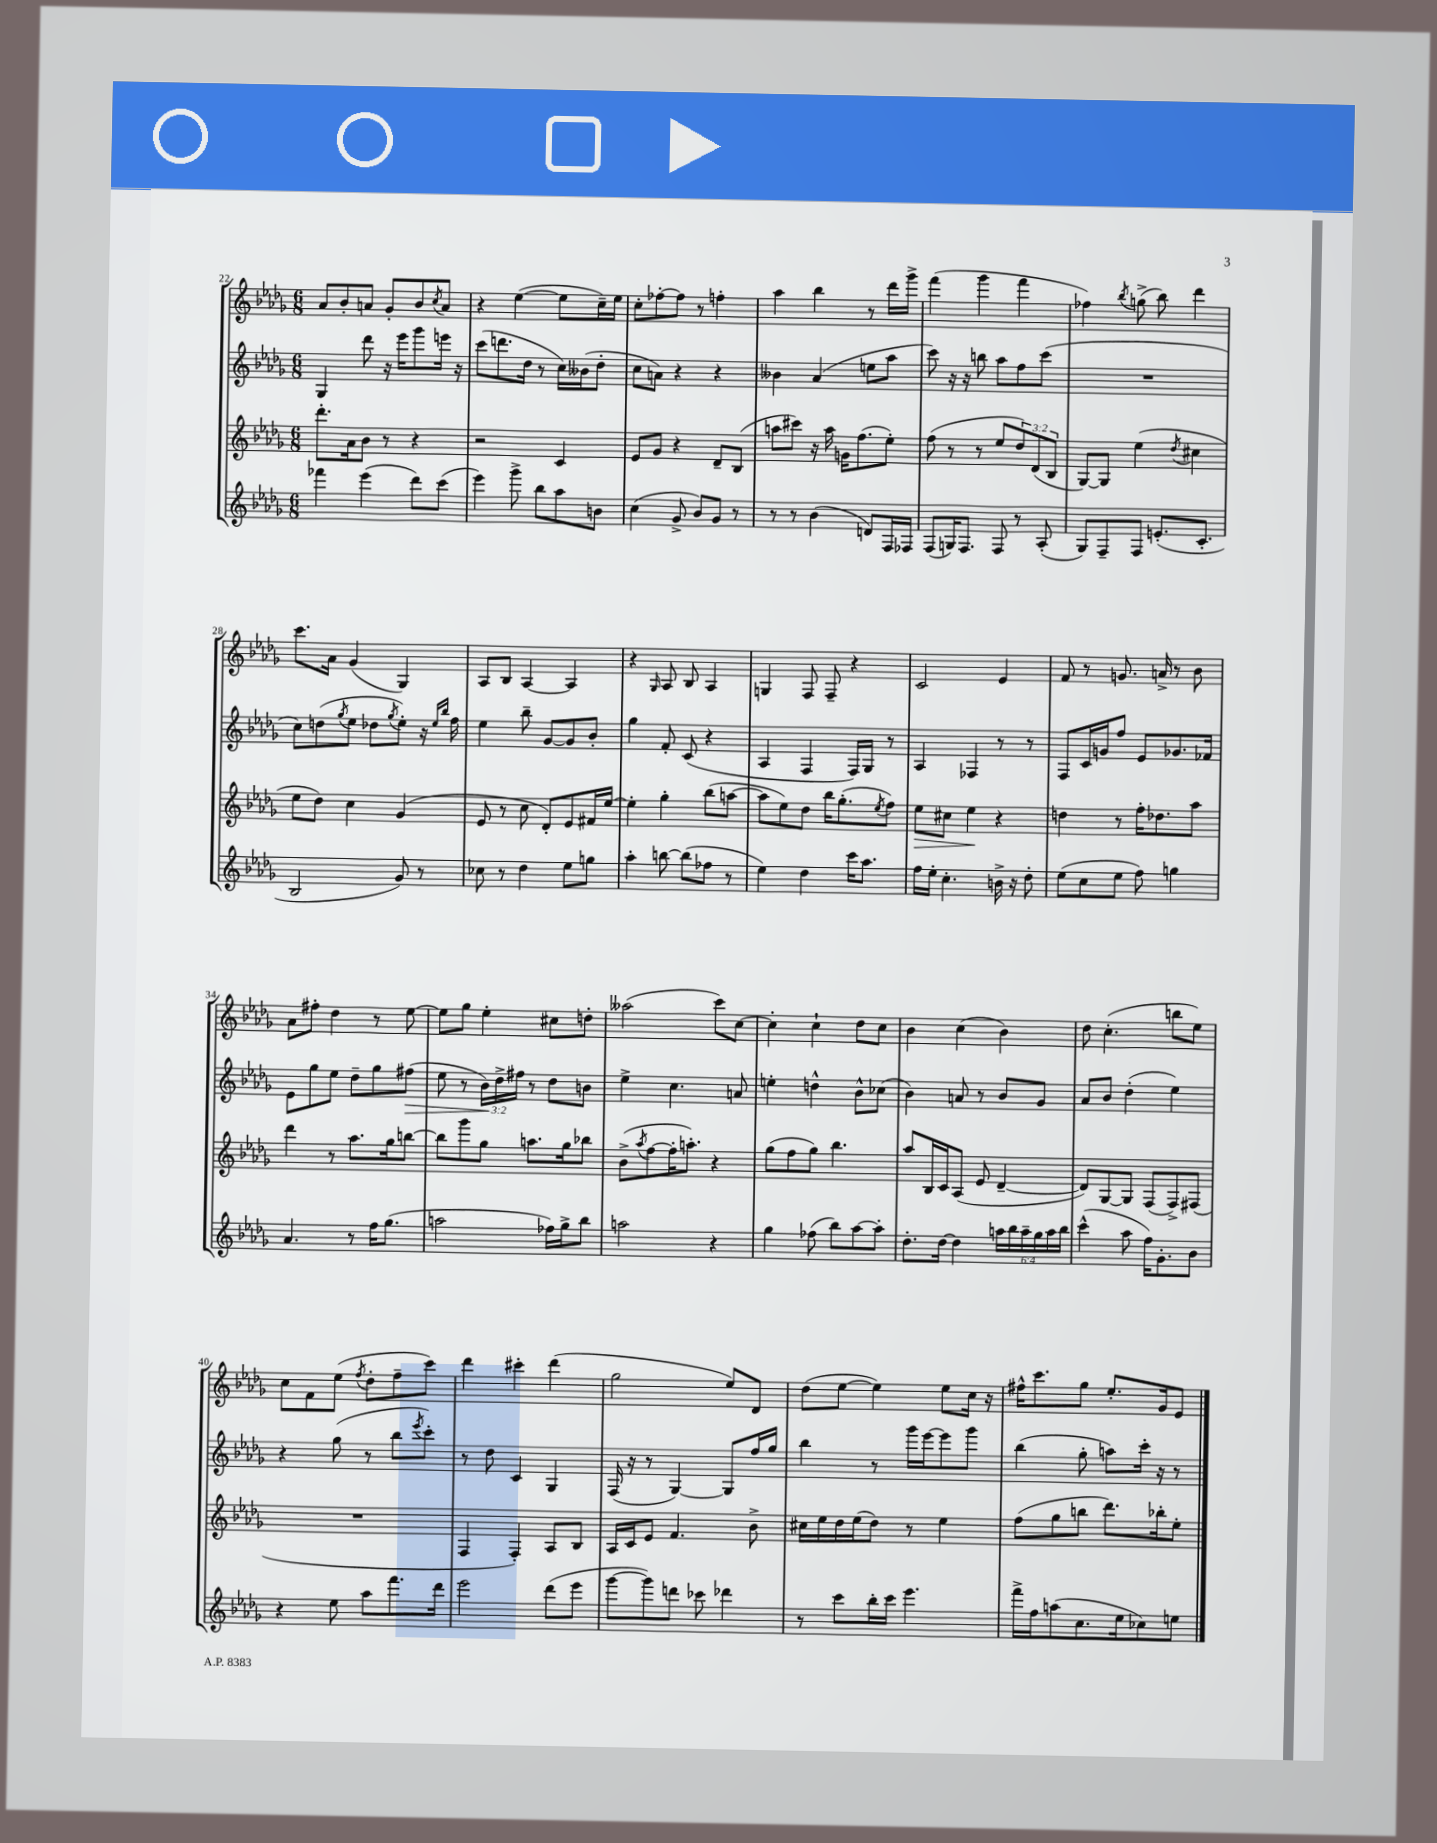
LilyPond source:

<<
\new StaffGroup <<
\new Staff = "s0" {
    \clef treble \key des \major \numericTimeSignature \time 6/8
    aes'8 bes'8-. a'8 ges'8-. bes'8 \acciaccatura { c''8 } a'8 |
    r4 ees''4~( ees''8 c''16--) ees''16 |
    c''8-. fes''8~-. fes''8 r8 f''4-. |
    aes''4 bes''4 r8 des'''16 ges'''16-> |
    f'''4( ges'''4 f'''4 |
    fes''4) \acciaccatura { bes''8 } g''8->( bes''8) des'''4 |
    c'''8. aes'16 ges'4( ges4) |
    aes8 bes8 aes4~ aes4 |
    r4 \grace { ges16 } aes8 bes8 aes4 |
    g4 f8 f8-- r4 |
    c'2 ees'4 |
    f'8 r8 g'8. a'16-> r8 bes'8 |
    aes'8 fis''8-. des''4 r8 ees''8~ |
    ees''8 ges''8 ees''4-. cis''8 d''8-. |
    aeses''2( c'''8) c''8~ |
    c''4-. c''4-! des''8 c''8 |
    bes'4 c''4( bes'4) |
    des''8 c''4.-.( b''8 ees''8) |
    c''8 f'8 ees''8( \acciaccatura { f''8 } des''8-. f''8-- c'''8) |
    des'''4 cis'''4-. des'''4( |
    ges''2 ees''8) des'8 |
    des''8( ees''8~ ees''4) ees''8 c''16 r16 |
    fis''16-^ c'''8. ges''8 ees''8.-. ges'16 ees'8 \bar "|." |
}
\new Staff = "s1" {
    \clef treble \key des \major \numericTimeSignature \time 6/8 \override Staff.TupletNumber.text = #tuplet-number::calc-fraction-text
    ges4 des'''8 r16 ees'''16 ges'''8 e'''16 r16 |
    c'''8( d'''8. des''16 r8 c''16) beses'16( des''8-. |
    c''8 a'8) r4 r4 |
    beses'4 aes'4( e''8 aes''8 |
    c'''8) r16 r16 b''8 aes''8 f''8 c'''8( |
    R2. |
    c''8) d''8( \acciaccatura { ges''8 } ees''8 des''8 \acciaccatura { ges''8 } ees''8-.) r16 \grace { ees''16 bes''16 } f''16 |
    ees''4 bes''8-- ges'8~ ges'8 bes'8-. |
    ges''4 f'8-. c'8( r4 |
    aes4 f4 f16) ges16 r8 |
    aes4 fes4 r8 r8 |
    f8 c'16 g'16 f''8 ees'8 ges'8. fes'16 |
    ees'8 ges''8 ees''8 des''8-- ges''8 fis''8\>( |
    ees''8 r8 \tuplet 3/2 { bes'16\!) des''16-> fis''16 } r8 des''8 b'8 |
    ees''4-> c''4. a'8 |
    e''4-. d''4-^ bes'8-^ ces''8( |
    bes'4) a'8 r8 bes'8 ges'8 |
    aes'8 bes'8 des''4-.( ees''4) |
    r4 ges''8( r8 bes''8 \acciaccatura { ees'''8 } c'''8-.) |
    r8 des''8 c'4 ges4 |
    f16( r16 r8 ges4~) ges8 f''16 ges''16 |
    bes''4 r8 ges'''16 ees'''16~ ees'''8 ges'''8 |
    bes''4( ges''8-. a''8) c'''16-. r16 r8 \bar "|." |
}
\new Staff = "s2" {
    \clef treble \key des \major \numericTimeSignature \time 6/8 \override Staff.TupletNumber.text = #tuplet-number::calc-fraction-text
    des'''8.-. aes'16 bes'8 r8 r4 |
    r2 c'4 |
    ees'8 ges'8 r4 des'8-- bes8( |
    a''8 cis'''8) r16 a''16 g'16 f''8.( ees''8-.) |
    f''8( r8 r8 ees''8 \tuplet 3/2 { des''8) des'8( bes8 } |
    ges8~) ges8 ees''4( \acciaccatura { des''8 } cis''4 |
    ees''8 des''8) c''4 ges'4( |
    ees'8 r8 c''8 des'8-.) ees'8 fis'16 ees''16~ |
    ees''4-. ges''4-. bes''8( a''8~ |
    a''8 ees''8) des''8 bes''16 ges''8.-.( \acciaccatura { ees''8 } f''8) |
    ees''8\> cis''8 ees''4\! r4 |
    d''4 r8 f''16-. des''8. aes''8 |
    des'''4 r8 aes''8. ges''16 b''8~ |
    b''8 ges'''8 ges''8 a''8. ges''16 bes''8 |
    bes'8->( \acciaccatura { aes''8 } f''8~ f''16-. a''8.-.) r4 |
    ges''8( f''8 ges''8) bes''4. |
    aes''8 bes16 c'16 aes8( ees'8 des'4~-- |
    des'8) ges8~ ges8 f8( f8->) fis8( |
    R2. |
    f4 f4-.) aes8 bes8 |
    aes16 c'16 ees'8 f'4. bes'8-> |
    cis''16 ees''16 des''16 ees''16( des''8) r8 ees''4 |
    f''8( ges''8 b''8 des'''8.) bes''16-. ees''8-. \bar "|." |
}
\new Staff = "s3" {
    \clef treble \key des \major \numericTimeSignature \time 6/8 \override Staff.TupletNumber.text = #tuplet-number::calc-fraction-text
    fes'''4 ees'''4( des'''8) c'''8( |
    ees'''4) ges'''8-> bes''8 aes''8 b'8 |
    c''4( ges'8-> bes'8) ges'8 r8 |
    r8 r8 bes'4( d'8) f16 fes16 |
    f8( g16) f8. f8 r8 aes8-.( |
    ges8) f8-- f8 e'8.-.( c'8.-. |
    bes2 ges'8) r8 |
    ces''8 r8 des''4 ees''8 g''8 |
    aes''4-. b''8~ b''8( fes''8 r8 |
    ees''4) des''4 c'''16 aes''8. |
    f''16 ees''16-. c''4.-. b'16-> r16 des''8-. |
    ees''8( c''8 ees''8 f''8) g''4 |
    aes'4. r8 f''16 ges''8.( |
    a''2 fes''16) ges''16-> bes''8 |
    a''2 r4 |
    ges''4 fes''8( bes''8) aes''8~ aes''8-. |
    des''8.-. des''16~ des''4 \tuplet 6/4 { a''16 bes''16 a''16-- ges''16 a''16 bes''16 } |
    c'''4-^( aes''8 f''16) ges'8.-. bes'8 |
    r4 ees''8 aes''8 f'''8. des'''16 |
    ees'''2 des'''8( ees'''8 |
    ges'''8~ ges'''8) d'''8 ces'''8 des'''4 |
    r8 c'''8 bes''16-. c'''16 ees'''4. |
    f'''16-> f''16 a''8( c''8. ees''16 ces''8) e''8 \bar "|." |
}
>>
>>
\layout { \context { \Score currentBarNumber = #22 } }
